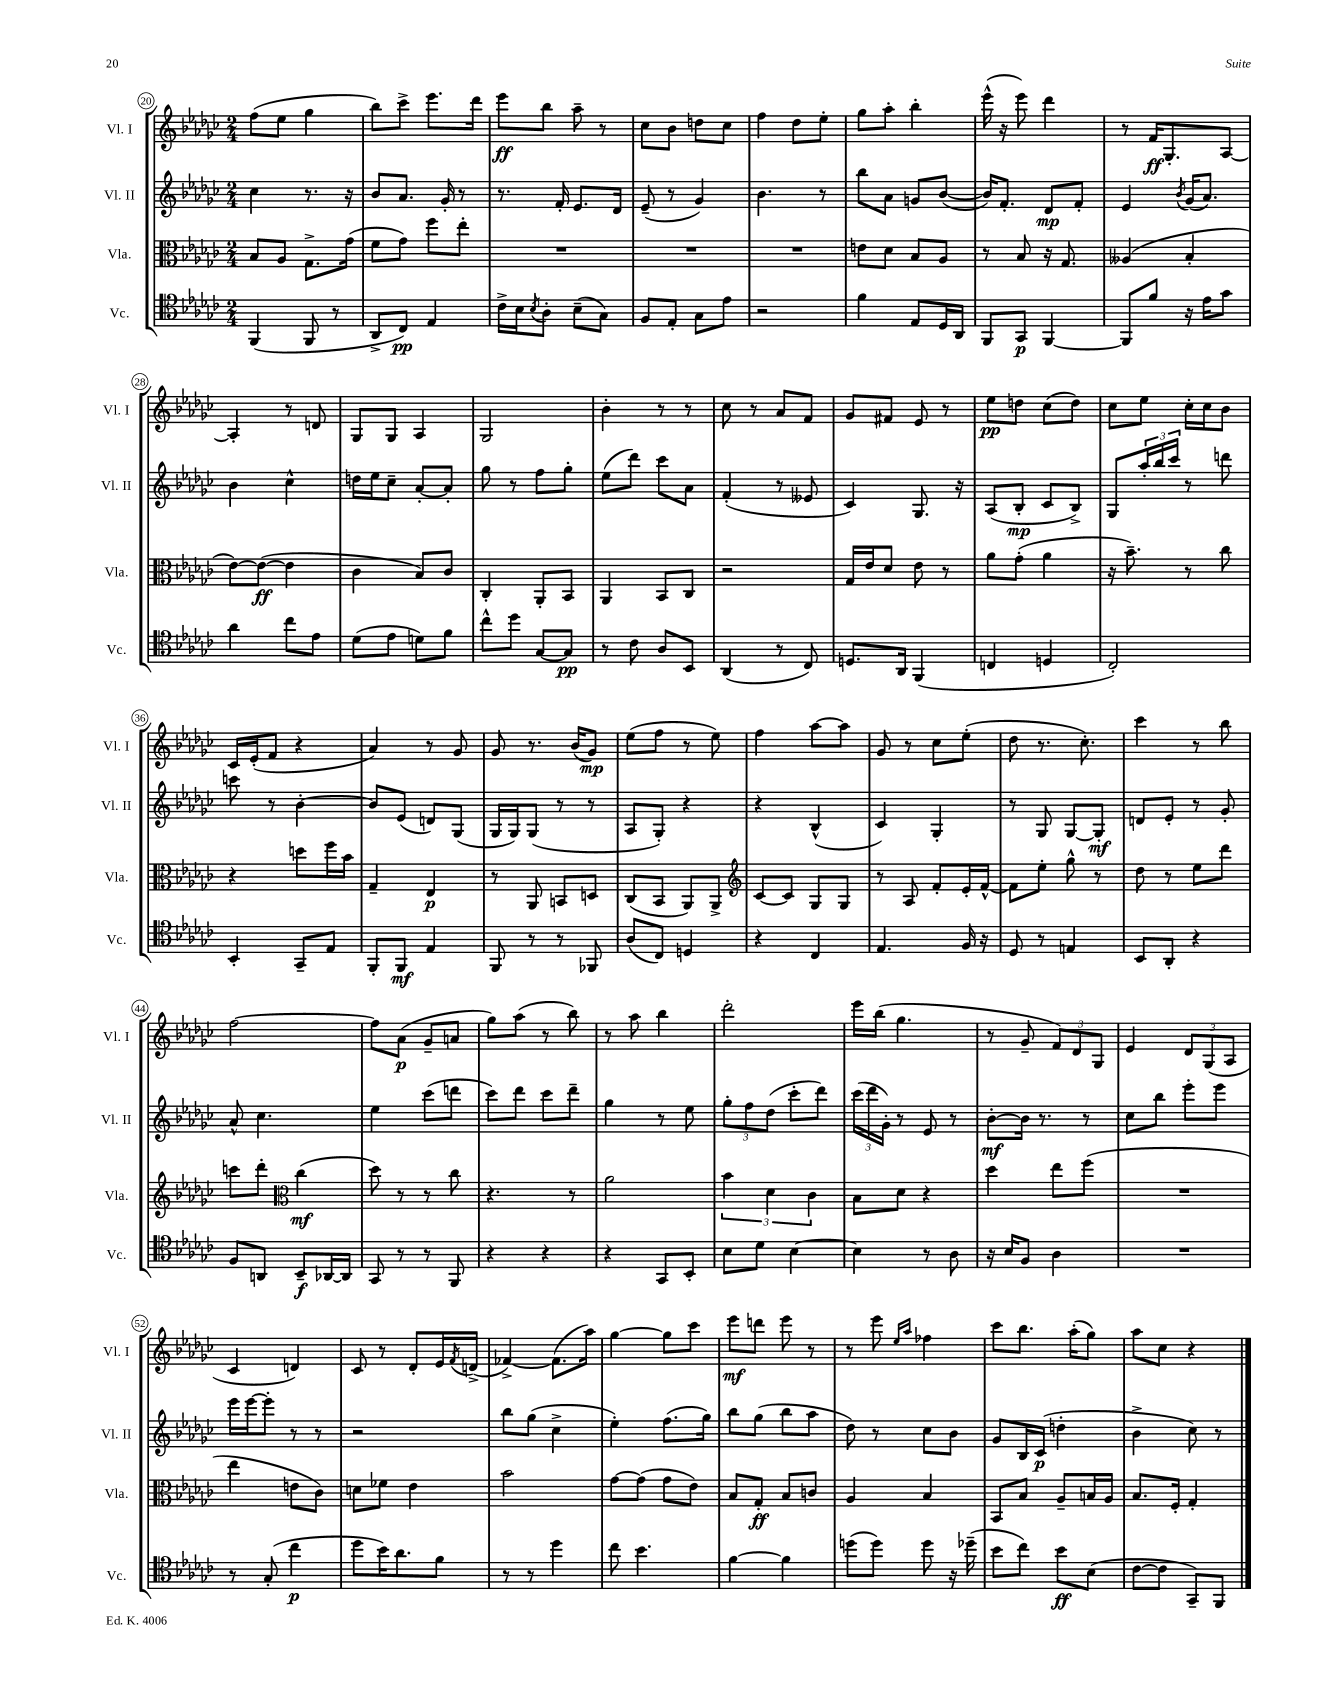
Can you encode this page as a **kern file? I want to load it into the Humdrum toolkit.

**kern	**kern	**kern	**kern
*staff4	*staff3	*staff2	*staff1
*clefC4	*clefC3	*clefG2	*clefG2
*k[b-e-a-d-g-c-]	*k[b-e-a-d-g-c-]	*k[b-e-a-d-g-c-]	*k[b-e-a-d-g-c-]
*M2/4	*M2/4	*M2/4	*M2/4
(4FF	8B-	4cc-	(8ff
.	8A-	.	8ee-
8FF	8.G-^	8.r	4gg-
8r	.	.	.
.	(16g-	16r	.
=	=	=	=
8AA-^	8f	8b-	8bb-)
8C-)	8g-)	8.a-	8ccc-^
4E-	8ff	.	8.eee-
.	.	16g-'	.
.	8ee-'	8r	.
.	.	.	16ddd-
=	=	=	=
16c-^	2r	8.r	8eee-
16B-	.	.	.
8qB-	.	.	.
8A-'	.	.	8bb-
.	.	16f'	.
(8B-~	.	8.e-	8aa-~
8G-)	.	.	8r
.	.	16d-	.
=	=	=	=
8F	2r	(8e-~	8cc-
8E-'	.	8r	8b-
8G-	.	4g-)	8dd
8e-	.	.	8cc-
=	=	=	=
2r	2r	4.b-	4ff
.	.	.	8dd-
.	.	8r	8ee-'
=	=	=	=
4f	8e	8bb-	8gg-
.	8d-	8a-	8aa-'
8E-	8B-	8g	4bb-'
16D-	8A-	([8b-	.
16AA-	.	.	.
=	=	=	=
8FF	8r	16b-])	(16eee-^^
.	.	8.f'	16r
8GG-	8B-	.	8eee-)
[4FF	16r	8d-	4ddd-
.	8.G-	.	.
.	.	8f'	.
=	=	=	=
8FF]	(4A--	4e-	8r
8f	.	.	16f
.	.	.	8.G-'
.	.	8qb-	.
16r	4B-'	(16g-	.
16e-	.	8.a-)	.
8g-	.	.	[8A-
=	=	=	=
4a-	[8e-)	4b-	4A-']
.	(8e-_	.	.
8cc-	4e-]	4cc-^^	8r
8e-	.	.	8d
=	=	=	=
(8d-	4c-	16dd	8G-
.	.	16ee-	.
8e-	.	8cc-~	8G-
8d)	8B-)	[8a-'	4A-
8f	8c-	8a-']	.
=	=	=	=
8cc-^^	4C-'	8gg-	2G-
8dd-	.	8r	.
[8G-	8AA-'	8ff	.
8G-]	8BB-	8gg-'	.
=	=	=	=
8r	4AA-	(8ee-	4b-'
8c-	.	8ddd-)	.
8A-	8BB-	8ccc-	8r
8BB-	8C-	8a-	8r
=	=	=	=
(4AA-	2r	(4f'	8cc-
.	.	.	8r
8r	.	8r	8a-
8C-)	.	8e--	8f
=	=	=	=
8.D	16G-	4c-)	8g-
.	16e-	.	.
.	8d-	.	8f#
16AA-	.	.	.
(4FF	8e-	8.G-	8e-
.	8r	.	8r
.	.	16r	.
=	=	=	=
4C	8a-	(8A-	8ee-
.	(8g-'	8B-'	8dd
4D	4a-	8c-	(8cc-
.	.	8B-^)	8dd)
=	=	=	=
2C-')	16r	8G-	8cc-
.	8.b-~)	.	.
.	.	24aa-'	8ee-
.	.	24bb-	.
.	.	24ccc-	.
.	8r	8r	16cc-'
.	.	.	16cc-
.	8cc-	8ddd	8b-
=	=	=	=
4BB-'	4r	8ccc	16c-
.	.	.	(16e-'
.	.	8r	8f
8GG-~	8dd	[4b-'	4r
8E-	16ff	.	.
.	16b-	.	.
=	=	=	=
8FF'	4G-~	8b-]	4a-)
8FF	.	(8e-	.
4E-	4E-	8d)	8r
.	.	(8G-	8g-
=	=	=	=
8FF	8r	16G-	8g-
.	.	16G-)	.
8r	8AA-	(8G-	8.r
8r	8BB	8r	.
.	.	.	(16b-
8FF-	8D	8r	8g-)
=	=	=	=
(8A-	(8C-	8A-	(8ee-
8C-)	8BB-	8G-')	8ff
4D	8AA-)	4r	8r
.	8AA-^	.	8ee-)
=	=	=	=
*	*clefG2	*	*
4r	[8c-	4r	4ff
.	8c-]	.	.
4C-	8G-	(4B-^^	[8aa-
.	8G-	.	8aa-]
=	=	=	=
4.E-	8r	4c-)	8g-
.	8A-	.	8r
.	8f'	4G-'	8cc-
16F	16e-'	.	(8ee-'
16r	[16f^^	.	.
=	=	=	=
8D-	8f]	8r	8dd-
8r	8ee-'	8G-	8.r
4E	8gg-^^	[8G-	.
.	.	.	8.cc-')
.	8r	8G-']	.
=	=	=	=
8BB-	8dd-	8d	4ccc-
8AA-'	8r	8e-'	.
4r	8ee-	8r	8r
.	8ddd-	8g-'	8bb-
=	=	=	=
8F	8ccc	8a-^^	[2ff
8AA	8ddd-'	4.cc-	.
*	*clefC3	*	*
8BB-~	(4cc-	.	.
[16AA-	.	.	.
16AA-]	.	.	.
=	=	=	=
8GG-	8dd-)	4ee-	8ff]
8r	8r	.	(8a-
8r	8r	(8ccc-	8g-~
8FF	8cc-	8ddd	8a
=	=	=	=
4r	4.r	8ccc-)	8gg-)
.	.	8ddd-	(8aa-
4r	.	8ccc-	8r
.	8r	8ddd-~	8bb-)
=	=	=	=
4r	2a-	4gg-	8r
.	.	.	8aa-
8GG-	.	8r	4bb-
8BB-'	.	8ee-	.
=	=	=	=
8B-	6b-	12gg-'	2ddd-'
.	.	12ff	.
8d-	.	.	.
.	6d-	(12dd-	.
[4B-	.	8ccc-'	.
.	6c-	.	.
.	.	8ddd-)	.
=	=	=	=
4B-]	8B-	(24ccc-	16eee-
.	.	24ddd-	.
.	.	.	(16bb-
.	.	24g-')	.
.	8d-	8r	4.gg-
8r	4r	8e-	.
8A-	.	8r	.
=	=	=	=
16r	4dd-	[8b-'	8r
16B-	.	.	.
8F	.	16b-]	8g-~
.	.	8.r	.
4A-	8ee-	.	12f)
.	.	.	12d-
.	(8ff	8r	.
.	.	.	12G-
=	=	=	=
2r	2r	8cc-	4e-
.	.	8bb-	.
.	.	8eee-'	12d-
.	.	.	(12G-
.	.	8eee-	.
.	.	.	12A-
=	=	=	=
8r	4ee-	16eee-	4c-
.	.	[16eee-	.
(8G-'	.	8eee-']	.
4cc-	8e	8r	4d)
.	8c-)	8r	.
=	=	=	=
8dd-	8d	2r	8c-
16b-)	8f-	.	8r
8.a-	.	.	.
.	4e-	.	8d-'
8f	.	.	16e-
.	.	.	8qf
.	.	.	(16d^
=	=	=	=
8r	2b-	8bb-	[4f-^)
8r	.	(8gg-	.
4dd-	.	4cc-^	(8.f-]
.	.	.	16aa-)
=	=	=	=
8cc-	[8g-	4ee-')	[4gg-
4.b-	(8g-]	.	.
.	8g-	(8.ff	8gg-]
.	8e-)	.	8ccc-
.	.	16gg-)	.
=	=	=	=
[4f	8B-	8bb-	8eee-
.	8G-'	(8gg-	8ddd
4f]	8B-	8bb-	8eee-
.	8c	8aa-	8r
=	=	=	=
(8dd	4A-	8dd-)	8r
8dd)	.	8r	8eee-
.	.	.	16qqee-
.	.	.	16qqaa-
8dd	4B-	8cc-	4ff-
16r	.	8b-	.
(16dd-~	.	.	.
=	=	=	=
8b-	8BB-	8g-	8ccc-
8cc-)	8B-	16B-	8.bb-
.	.	(16c-	.
8b-	8A-~	4dd'	.
.	.	.	(16aa-'
(8B-	16B	.	8gg-)
.	16A-	.	.
=	=	=	=
[8c-	8.B-	4b-^	8aa-
8c-]	.	.	8cc-
.	16F'	.	.
8GG-~)	4G-'	8cc-)	4r
8FF	.	8r	.
==	==	==	==
*-	*-	*-	*-
